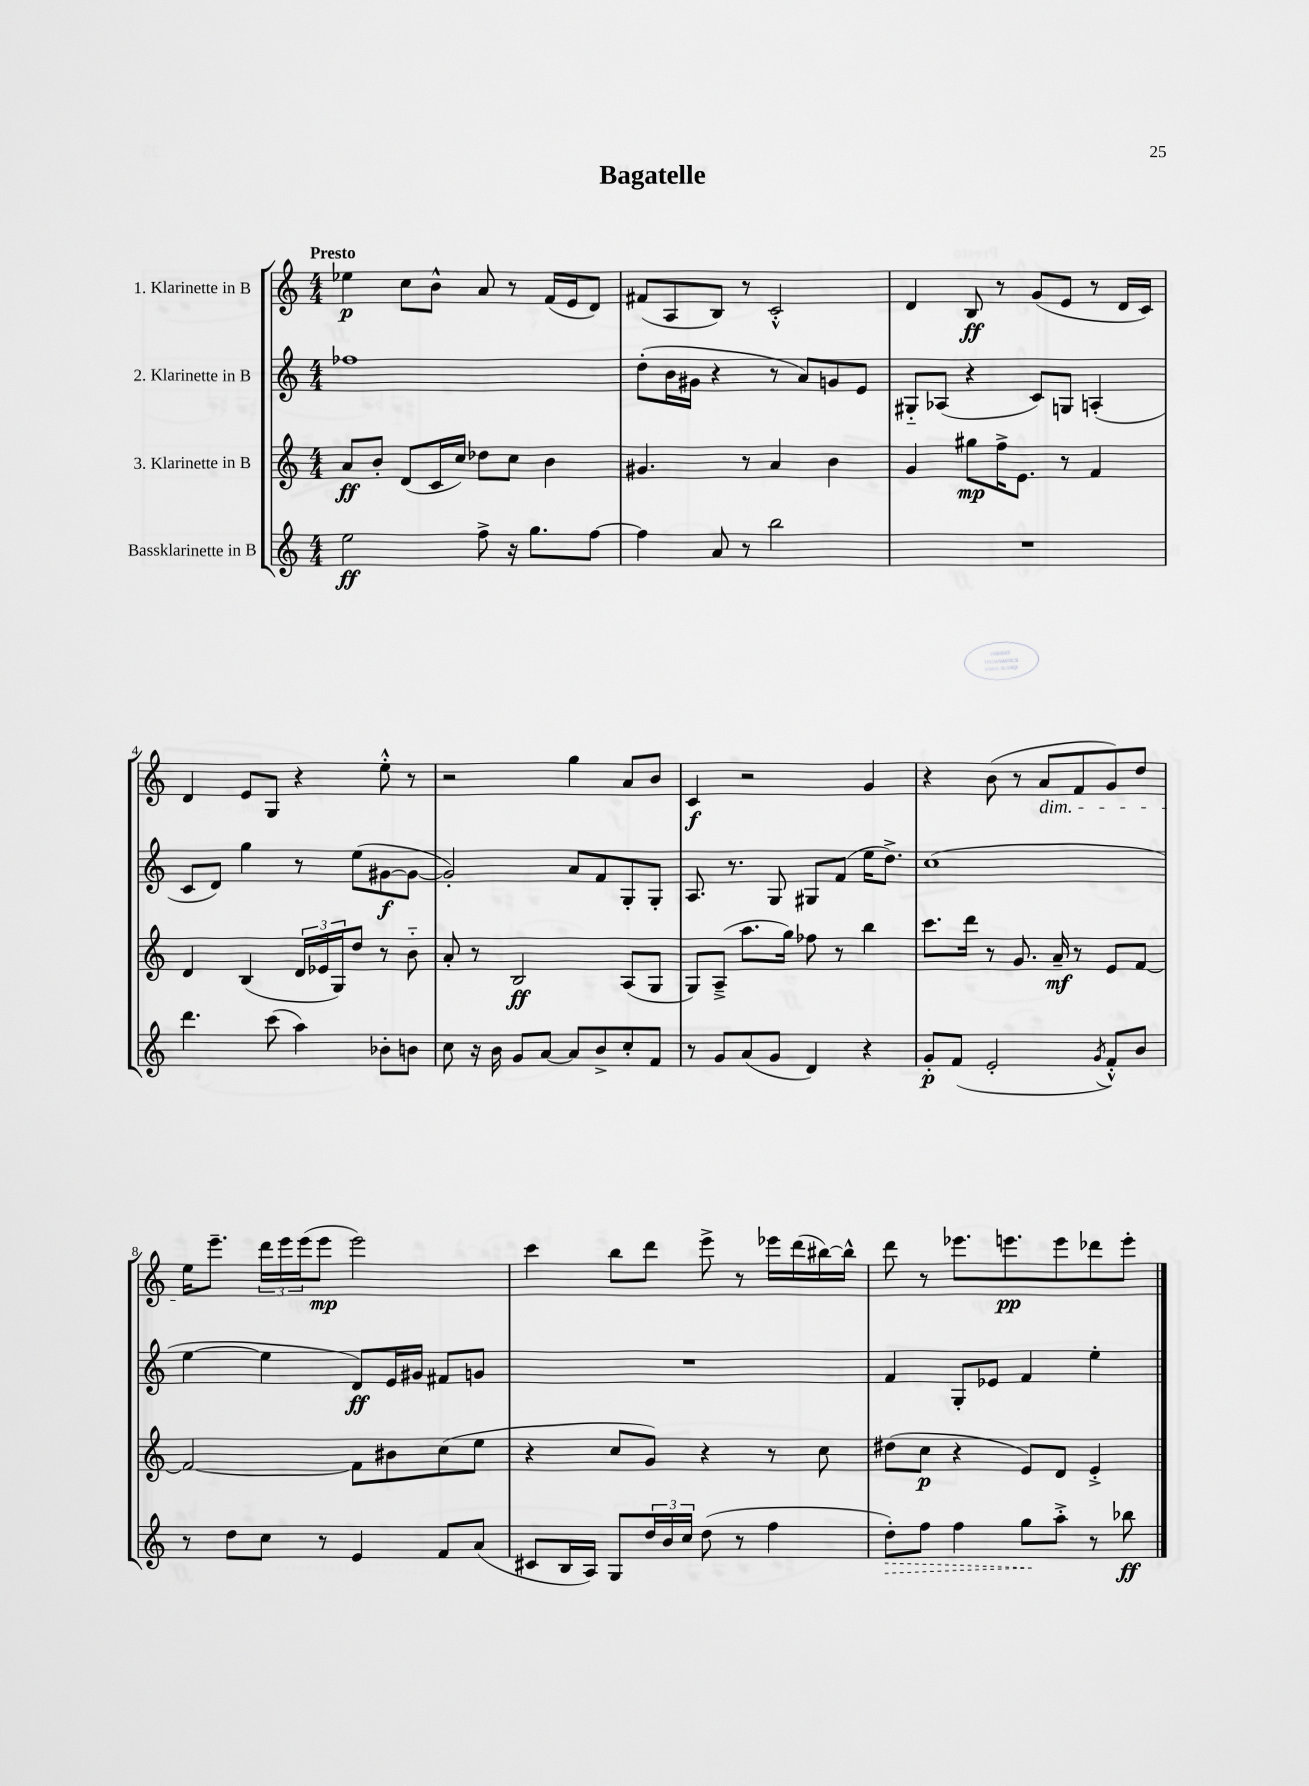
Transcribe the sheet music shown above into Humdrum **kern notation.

**kern	**dynam	**kern	**dynam	**kern	**dynam	**kern	**dynam
*part4	*part4	*part3	*part3	*part2	*part2	*part1	*part1
*staff4	*staff4	*staff3	*staff3	*staff2	*staff2	*staff1	*staff1
*I"Bassklarinette in B	*	*I"3. Klarinette in B	*	*I"2. Klarinette in B	*	*I"1. Klarinette in B	*
*clefG2	*	*clefG2	*	*clefG2	*	*clefG2	*
*k[]	*	*k[]	*	*k[]	*	*k[]	*
*M4/4	*	*M4/4	*	*M4/4	*	*M4/4	*
=1	=1	=1	=1	=1	=1	=1	=1
!	!	!	!	!	!	!LO:TX:a:B:t=Presto	!
2ee\	ff	8a/L	ff	1ff-X	.	4ee-X\	p
.	.	8b'/J	.	.	.	.	.
.	.	(8d/L	.	.	.	8cc\L	.
.	.	16c/L	.	.	.	8b^^\J	.
.	.	16cc/JJ)	.	.	.	.	.
8ff^\	.	8dd-X\L	.	.	.	8a/	.
16r	.	8cc\J	.	.	.	8r	.
8.gg\L	.	.	.	.	.	.	.
.	.	4b\	.	.	.	(16f/LL	.
.	.	.	.	.	.	16e/J	.
[8ff\J	.	.	.	.	.	8d/J)	.
=2	=2	=2	=2	=2	=2	=2	=2
4ff\]	.	4.g#X/	.	(8dd'\L	.	(8f#X/L	.
.	.	.	.	16b\L	.	8A/	.
.	.	.	.	16g#X\JJ	.	.	.
8a/	.	.	.	4r	.	8B/J)	.
8r	.	8r	.	.	.	8r	.
2bb\	.	4a/	.	8r	.	2c'^^/	.
.	.	.	.	8a/L)	.	.	.
.	.	4b\	.	8gn/	.	.	.
.	.	.	.	8e/J	.	.	.
=3	=3	=3	=3	=3	=3	=3	=3
1r	.	4g/	.	8G#X/L	.	4d/	.
.	.	.	.	(8A-X/J	.	.	.
.	.	8gg#X\L	mp	4r	.	8B/	ff
.	.	16ff^\K	.	.	.	8r	.
.	.	8.e\J	.	.	.	.	.
.	.	.	.	8c/L)	.	(8g/L	.
.	.	8r	.	8Gn/J	.	8e/J	.
.	.	4f/	.	(4An'/	.	8r	.
.	.	.	.	.	.	16d/LL	.
.	.	.	.	.	.	16c/JJ)	.
!!LO:LB:g=z
=4	=4	=4	=4	=4	=4	=4	=4
4.ddd\	.	4d/	.	8c/L	.	4d/	.
.	.	.	.	8d/J)	.	.	.
.	.	(4B/	.	4gg\	.	8e/L	.
(8ccc\	.	.	.	.	.	8G/J	.
4aa\)	.	24d/LL	.	8r	.	4r	.
.	.	24e-X/	.	.	.	.	.
.	.	24G/J)	.	.	.	.	.
.	.	8dd/J	.	(8ee\L	.	.	.
8b-X'\L	.	8r	.	[8g#X\	f	8ee'^^\	.
8bn\J	.	8b\	.	8g#\J_	.	8r	.
=5	=5	=5	=5	=5	=5	=5	=5
8cc\	.	8a'/	.	2g#'/])	.	2r	.
16r	.	8r	.	.	.	.	.
16b\	.	.	.	.	.	.	.
8g/L	.	2B/	ff	.	.	.	.
[8a/J	.	.	.	.	.	.	.
8a/L]	.	.	.	8a/L	.	4gg\	.
8b^/	.	.	.	8f/	.	.	.
8cc'/	.	(8A/L	.	8G'/	.	8a/L	.
8f/J	.	8G/J	.	8G'/J	.	8b/J	.
=6	=6	=6	=6	=6	=6	=6	=6
8r	.	8G/L)	.	8.A/	.	4c/	f
8g/L	.	(8A~^/J	.	.	.	.	.
.	.	.	.	8.r	.	.	.
(8a/	.	8.aa\L	.	.	.	2r	.
8g/J	.	.	.	8G/	.	.	.
.	.	16gg\Jk)	.	.	.	.	.
4d/)	.	8ff-X\	.	8G#X/L	.	.	.
.	.	8r	.	(8f/J	.	.	.
4r	.	4bb\	.	16ee\KL	.	4g/	.
.	.	.	.	8.dd^\J)	.	.	.
=7	=7	=7	=7	=7	=7	=7	=7
8g'/L	p	8.ccc\L	.	(1cc	.	4r	.
(8f/J	.	.	.	.	.	.	.
.	.	16ddd\Jk	.	.	.	.	.
2e'/	.	8r	.	.	.	(8b\	.
.	.	8.g/	.	.	.	8r	.
!	!	!	!	!	!	!LO:TX:b:i:t=dim.	!
.	.	.	.	.	.	8a/L	.
.	.	16a~/	mf	.	.	.	.
.	.	8r	.	.	.	8f/	.
8qg/	.	.	.	.	.	.	.
8f'^^/L)	.	8e/L	.	.	.	8g/)	.
8b/J	.	[8f/J	.	.	.	8dd/J	.
!!LO:LB:g=z
=8	=8	=8	=8	=8	=8	=8	=8
8r	.	2f/_	.	[4ee\	.	16ee\KL	.
.	.	.	.	.	.	8.eee~\J	.
8dd\L	.	.	.	.	.	.	.
8cc\J	.	.	.	4ee\]	.	24ddd\LL	.
.	.	.	.	.	.	24eee\	.
.	.	.	.	.	.	(24eee\J	.
8r	.	.	.	.	.	8eee\J	mp
4e/	.	8f\L]	.	8d/L)	ff	2eee\)	.
.	.	8b#X\	.	16e/L	.	.	.
.	.	.	.	16g#X/JJ	.	.	.
8f/L	.	(8cc\	.	8f#X/L	.	.	.
(8a/J	.	8ee\J	.	8gn/J	.	.	.
=9	=9	=9	=9	=9	=9	=9	=9
8c#X/L	.	4r	.	1r	.	4ccc\	.
16B/L	.	.	.	.	.	.	.
16A/JJ)	.	.	.	.	.	.	.
8G/L	.	8cc/L	.	.	.	8bb\L	.
24dd/L	.	8g/J)	.	.	.	8ddd\J	.
24b/	.	.	.	.	.	.	.
24cc/JJ	.	.	.	.	.	.	.
(8dd\	.	4r	.	.	.	8eee^\	.
8r	.	.	.	.	.	8r	.
4ff\	.	8r	.	.	.	16eee-X\LL	.
.	.	.	.	.	.	(16ddd\	.
.	.	8cc\	.	.	.	[16bb#X\)	.
.	.	.	.	.	.	16bb#^^\JJ]	.
=10	=10	=10	=10	=10	=10	=10	=10
!	!LO:HP:b	!	!	!	!	!	!
8dd'\L)	>	(8dd#X\L	.	4f/	.	8ddd\	.
8ff\J	.	8cc\J	p	.	.	8r	.
4ff\	.	4r	.	8G'/L	.	8.eee-X\L	.
.	.	.	.	8e-X/J	.	.	.
.	.	.	.	.	.	8.eeen\	pp
8gg\L	.	8e/L)	.	4f/	.	.	.
8aa'^\J	]	8d/J	.	.	.	8eee\	.
8r	.	4e'^/	.	4ee'\	.	8ddd-X\	.
8bb-X\	ff	.	.	.	.	8eee'\J	.
==	==	==	==	==	==	==	==
*-	*-	*-	*-	*-	*-	*-	*-
